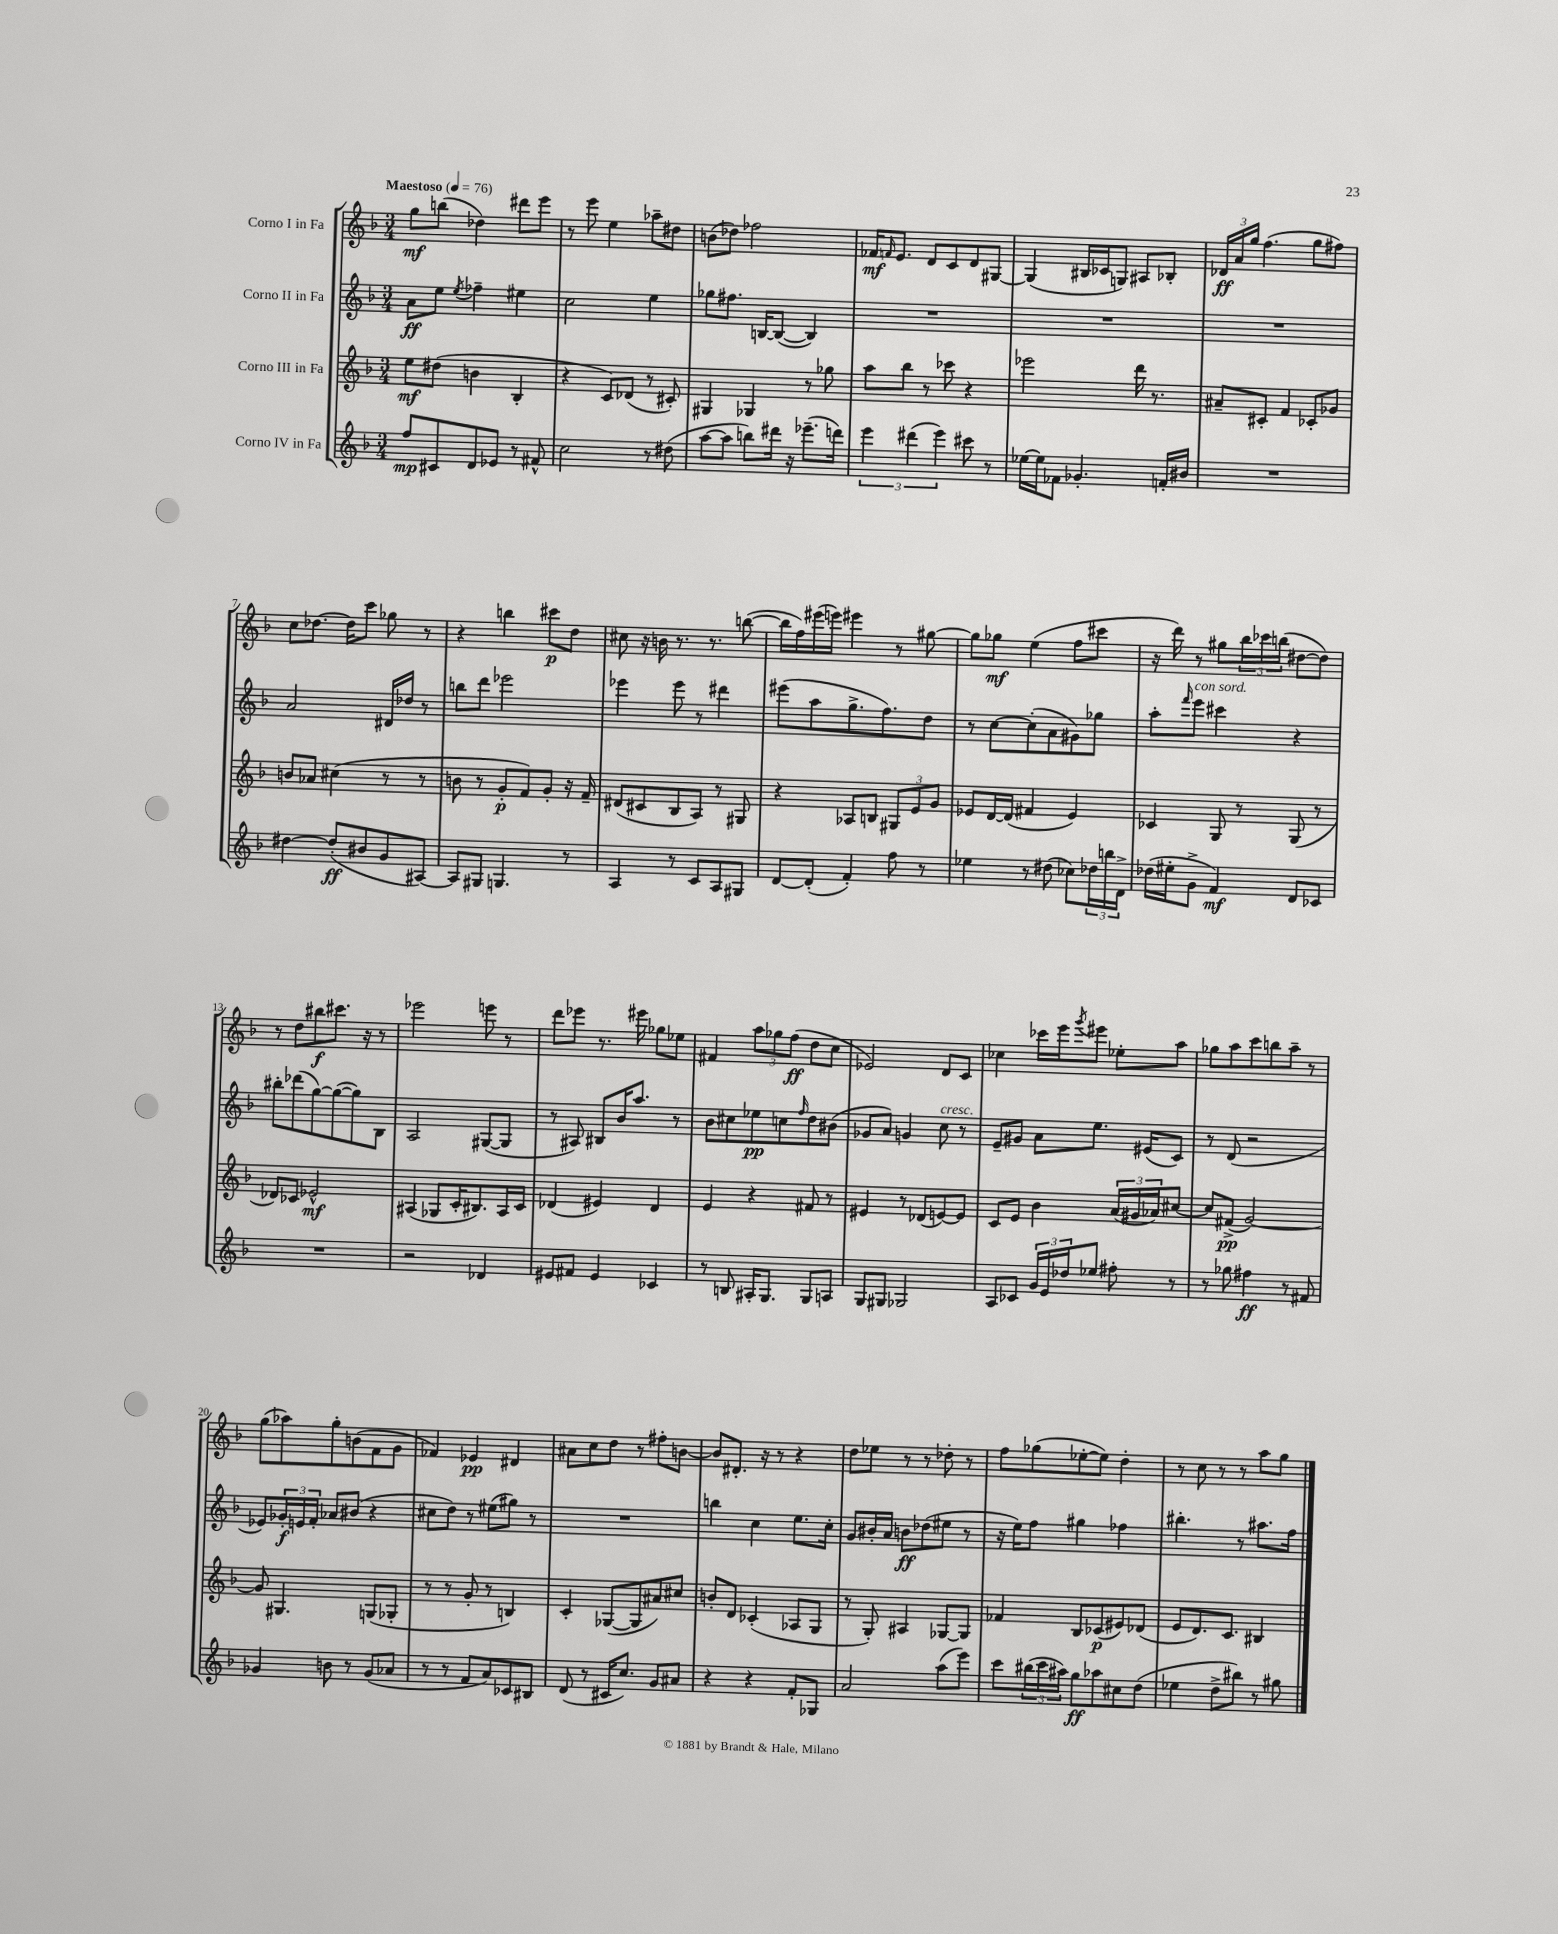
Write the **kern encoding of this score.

**kern	**kern	**kern	**kern
*staff4	*staff3	*staff2	*staff1
*clefG2	*clefG2	*clefG2	*clefG2
*k[b-]	*k[b-]	*k[b-]	*k[b-]
*M3/4	*M3/4	*M3/4	*M3/4
*MM76	*MM76	*MM76	*MM76
8ff	8ee	8a	8gg
8c#	(8dd#	8ee	(8bb
.	.	8qee	.
8d	4b	4ff-~	4dd-)
8e-	.	.	.
8r	4B-'	4ee#	8ddd#
8f#^^	.	.	8eee
=	=	=	=
2cc	4r	2cc	8r
.	.	.	8eee
.	8c)	.	4ee
.	(8d-	.	.
8r	8r	4ee	8aa-~
(8dd#	8c#')	.	8dd#
=	=	=	=
[8aa	4G#	8gg-	(8b
8aa]	.	8.ff#	8dd-)
8bb)	4G-	.	2ff-
.	.	[16B	.
16ddd#	.	(8B_	.
16r	.	.	.
(8.eee-~	8r	4B])	.
.	8gg-	.	.
16ddd)	.	.	.
=	=	=	=
6eee	8aa	2.r	16f-
.	.	.	16qqf
.	.	.	8.e
.	8bb-	.	.
(6ddd#	.	.	.
.	8r	.	8d
6eee)	.	.	.
.	8ccc-	.	8c
8ccc#	4r	.	8d
8r	.	.	[8G#
=	=	=	=
[16ee-	2eee-	2.r	(4G#]
16ee-]	.	.	.
8f-	.	.	.
4.g-'	.	.	16B#
.	.	.	16c-
.	.	.	8G)
.	16ddd	.	8A#
.	8.r	.	.
16f'	.	.	8B-'
16b#	.	.	.
=	=	=	=
2.r	8a#~	2.r	24d-
.	.	.	24a
.	.	.	24gg
.	8c#'	.	(4.ff
.	4f	.	.
.	8c-'	.	8gg
.	8g-	.	8ff#)
=	=	=	=
[4dd#	8b	2a	8cc
.	8a-	.	[8.dd-
(8dd#']	(4cc#	.	.
.	.	.	16dd-]
8b#	.	.	8ccc
8g	8r	16d#	8gg-
.	.	16dd-	.
[8A#)	8r	8r	8r
=	=	=	=
8A#]	8b	8bb	4r
8G#	8r	8ddd	.
4.G	8g'	2eee-	4bb
.	8f)	.	.
.	8g'	.	8ccc#
8r	16r	.	8dd
.	16f~	.	.
=	=	=	=
4A	(8d#	4eee-	8cc#
.	8c#	.	16r
.	.	.	16b
8r	8B-	8eee-	8.r
8c	8A)	8r	.
.	.	.	8.r
8A	8r	4ddd#	.
8G#	8G#	.	([8bb
=	=	=	=
[8d	4r	(8eee#	16bb]
.	.	.	16ff)
(8d']	.	8aa	(16eee#
.	.	.	16eee)
4f')	8A-	8.gg^	4eee#
.	8B	.	.
.	.	8.ff)	.
8ff	12G#	.	8r
.	12e	.	.
8r	.	8dd	[8gg#
.	12g	.	.
=	=	=	=
4ee-	8e-	8r	8gg#]
.	[16d	[8cc	8gg-
.	(16d]	.	.
8r	4f#	(8cc']	(4ee
(8dd#	.	8a	.
8cc-)	4e-)	8g#)	8ff
24dd-	.	8gg-	8ccc#
24bb	.	.	.
24d^	.	.	.
=	=	=	=
(16dd-	4c-	8aa'	16r
16ee#'	.	.	16ddd)
.	.	16qqfff	.
8g^	.	8eee	8r
4f)	8G	4ccc#	8gg#
.	8r	.	24bb-
.	.	.	24ccc-
.	.	.	(24bb
8d	(8G	4r	[8dd#
8c-	8r	.	8dd#])
=	=	=	=
2.r	8d-)	8bb#'	8r
.	8c-	(8ddd-	8dd
.	2e-^^	[8gg)	8bb#
.	.	(8gg_	8.ccc#
.	.	8gg])	.
.	.	.	16r
.	.	8B-	8r
=	=	=	=
2r	(4A#	2A	2eee-
.	8G-	.	.
.	16c'	.	.
.	8.B#)	.	.
4d-	.	([8G#	8eee
.	16A#	8G#]	8r
.	16c	.	.
=	=	=	=
8e#	(4d-	8r	8ddd
8f#	.	8A#)	8eee-
4e#	4e#)	8B#	8.r
.	.	16b-	.
.	.	8.aa	16eee#
4c-	4d-	.	8gg-
.	.	8r	8ee-
=	=	=	=
8r	4e	8b-	4f#
8B	.	8cc#	.
16A#'	4r	8ee-	12aa
8.G	.	.	.
.	.	.	12gg-
.	.	8cc	.
.	.	.	(12ff
.	.	16qqff	.
8G	8f#	8dd	8dd
8A	8r	(8b#	8cc
=	=	=	=
8G	4e#	8g-	2e-)
8G#	.	8a)	.
2G-	8r	4g	.
.	(8d-	.	.
.	[8e)	8cc	8d
.	8e]	8r	8c
=	=	=	=
8A	8c	8e~	4cc-
8c-	8e	8g#	.
24g	4b-	8a	16ccc-
24e	.	.	.
.	.	.	16eee
24dd-	.	.	.
.	.	.	8qggg
8ee-	.	8.ee	8eee#
8ff#'	(24a	.	8ee-'
.	24g#	.	.
.	.	(16e#	.
.	24a-)	.	.
8r	[8cc#	8c)	8aa
=	=	=	=
8r	8cc#]	8r	8gg-
8gg-	(8f#^	(8d	8aa
4ff#	[2g)	2r	8ccc
.	.	.	8bb
8r	.	.	8aa~
8f#	.	.	8r
=	=	=	=
4g-	8g]	8e-)	(8gg
.	4.G#	24g-'	8aa-)
.	.	24e	.
.	.	24f'	.
8b	.	8a-	8gg'
8r	.	(8b#	(8b
(8g-	(8G	4r	8f
8a-	8G-'	.	8g
=	=	=	=
8r	8r	8cc#	4f-)
8r	8r	8dd)	.
8f	8g'	8r	4e-
8a)	8r	(8ee#	.
8c-	4B)	8gg#)	4d#
8B#	.	8r	.
=	=	=	=
(8d	4c'	2.r	8a#
8r	.	.	8cc
16c#	([8G-	.	8dd
8.cc)	.	.	.
.	8G-]	.	8r
8g	8a#)	.	8ff#'
8a#	8cc#	.	[8b
=	=	=	=
4r	8b'	4bb	8b]
.	8d	.	8.d#'
4r	(4c-'	4cc	.
.	.	.	16r
.	.	.	8r
8f'	8A-	8.ee	4r
8G-	8G	.	.
.	.	16cc'	.
=	=	=	=
2a	8r	8g	8dd
.	8G')	16b#'	8ee-
.	.	16a	.
.	4A#	8b	8r
.	.	(8dd-	8r
(8aa	[8G-	8ee#	8dd-'
8eee)	8G-]	8r	8r
=	=	=	=
8ccc	4f-	16r	8ff
.	.	16ee)	.
(24bb#	.	8ff	(8gg-
24ccc	.	.	.
24aa#)	.	.	.
8gg	8B-	4gg#	[8ee-'
8aa-	(8c-	.	8ee-])
8cc#	8e#)	4ff-	4dd'
(8dd	(8d-	.	.
=	=	=	=
4ee-	8e	4.bb#'	8r
.	8.d)	.	8cc
8dd^	.	.	8r
.	8.c	.	.
8bb#)	.	8r	8r
8r	4B#	8.aa#	8aa
8gg#	.	.	8gg
.	.	16ff	.
==	==	==	==
*-	*-	*-	*-
